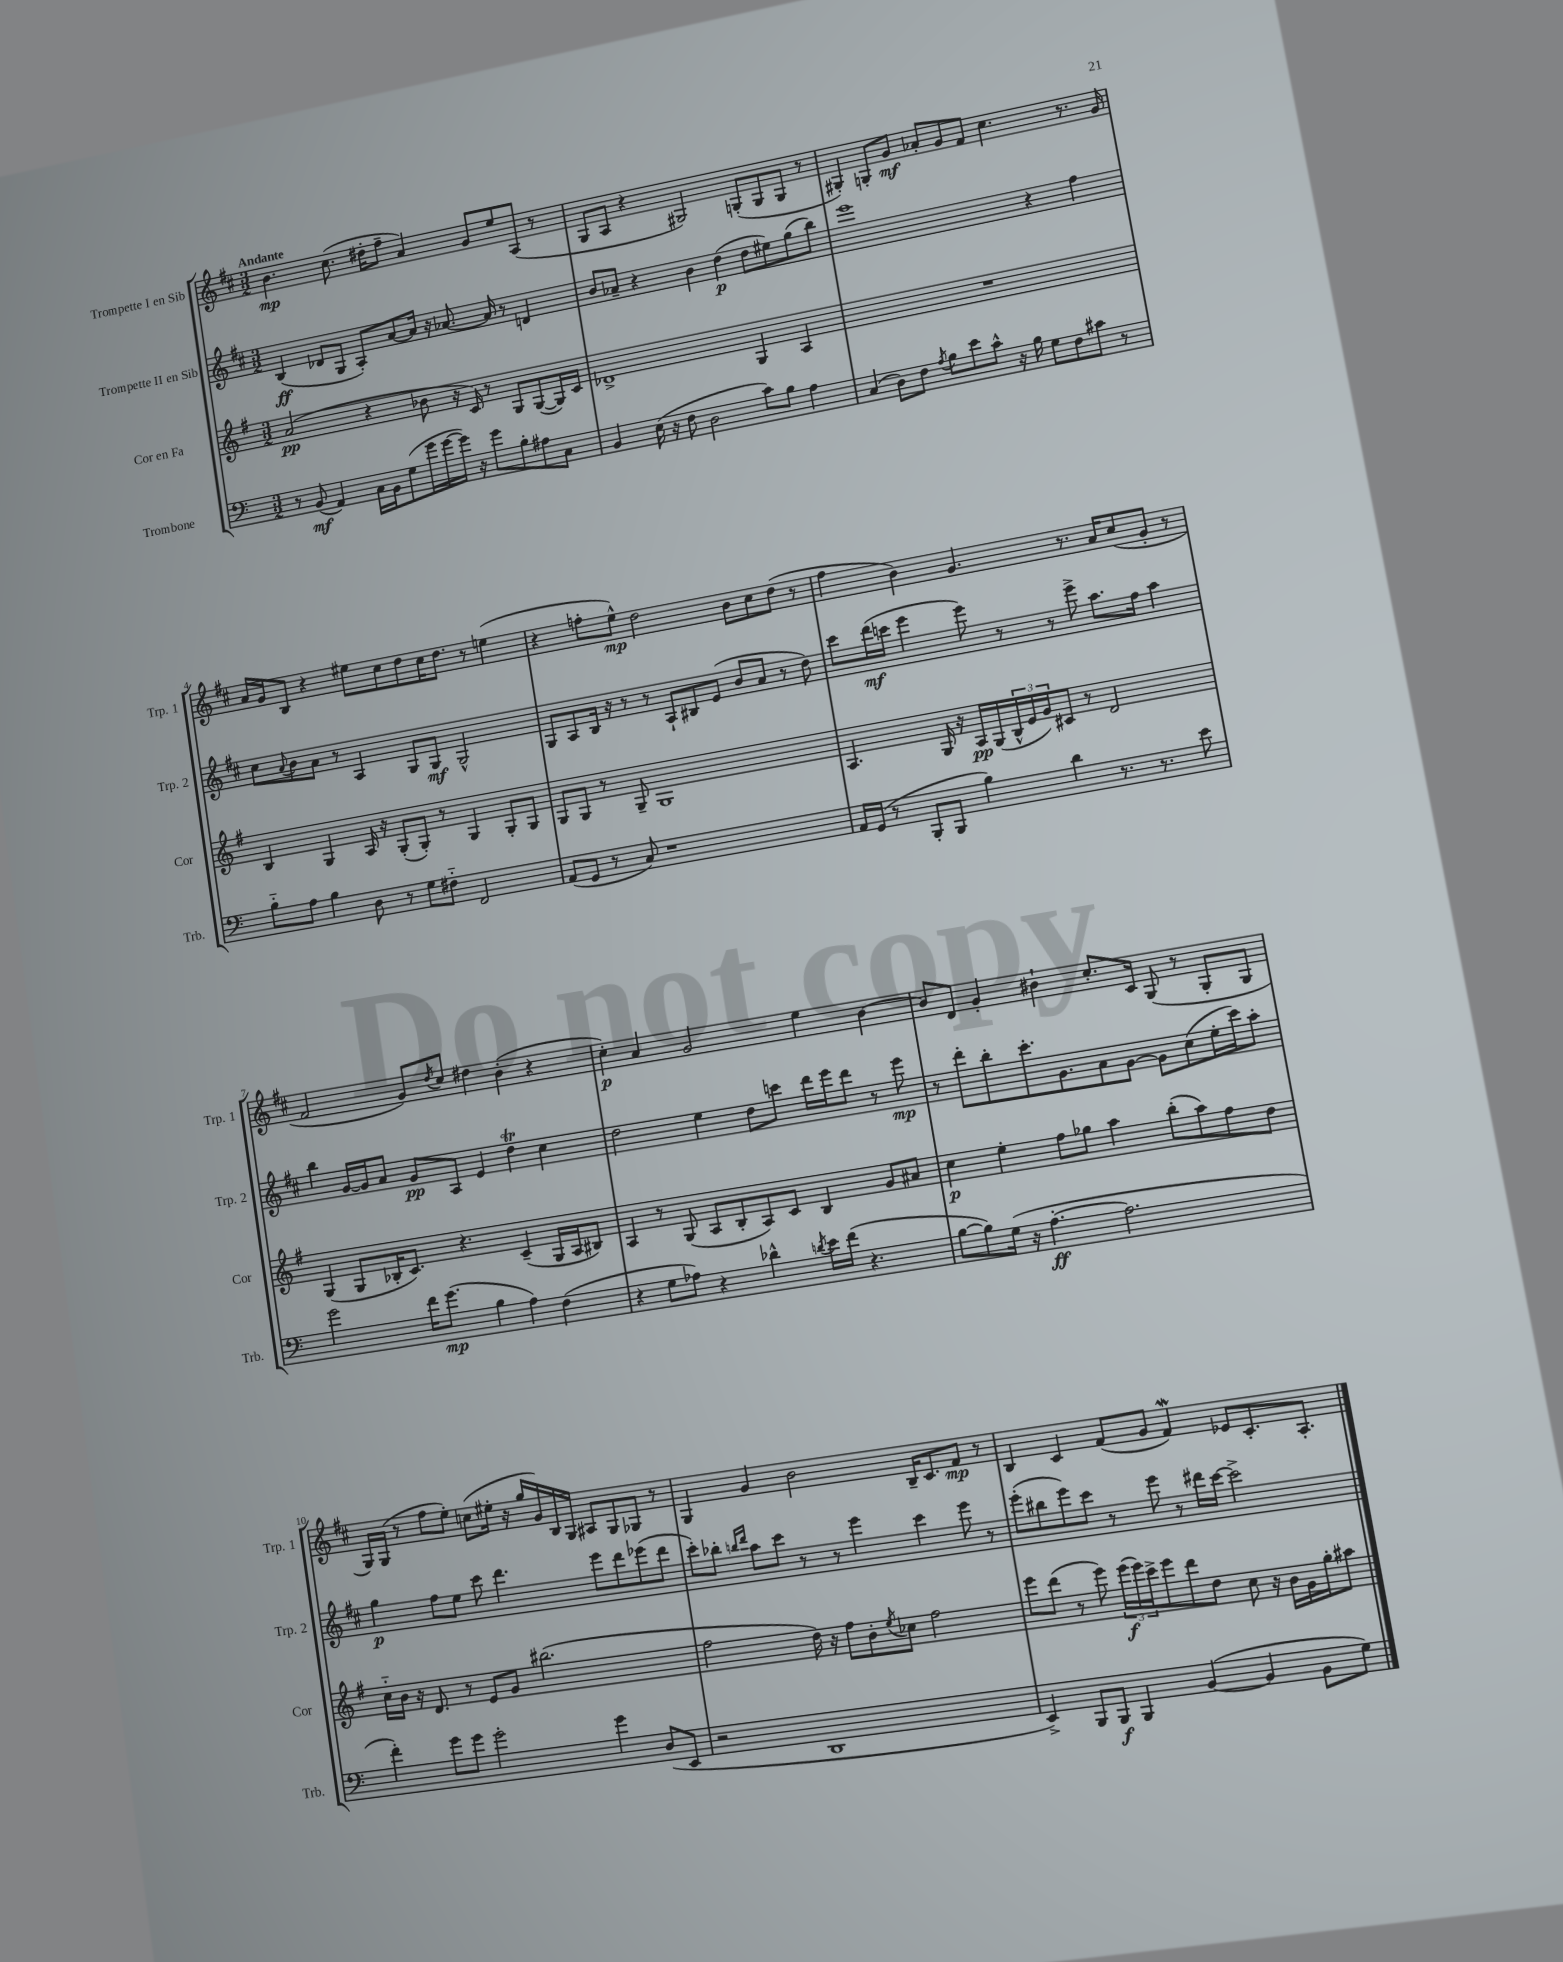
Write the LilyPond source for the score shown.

<<
\new StaffGroup <<
\new Staff = "s0" \with { instrumentName = "Trompette I en Sib" shortInstrumentName = "Trp. 1" } {
    \clef treble \key d \major \numericTimeSignature \time 3/2 \tempo "Andante"
    b'4.\mp cis''8.( dis''16-. fis''8-- a'4) g'8 e''8 a8( r8 |
    g8 a8 r4 gis2) g8-.( g8 g8 r8 |
    gis4-.) g8-. g'8\mf aes'8-. g'8 fis'8 cis''4. r8. g'16 |
    a'16 g'16 b8 r4 eis''8 cis''8 d''8 cis''16 d''8. r8 e''4( |
    r4 f''8-. e''8-^\mp) d''2 b'8 cis''8 d''8( r8 |
    fis''4 b'4) g'4. r8. a'16 cis''8( g'8-. r8 |
    fis'2 g'8) \acciaccatura { d''8 } cis''8 dis''4 b'4-.( r4 |
    cis''4-.\p) a'4 g'2 e''4 b'4~ |
    b'8 d'8 g'4-. bis'4-! cis''8.-. cis'16 g8( r8 g8-. g8 |
    g16) g16( r8 fis''8 e''8-.) c''8( eis''16-. r16 g''16 g'16) b16 g16 ais8 g8 ges8 r8 |
    g4 g'4 b'2 b16-- cis'8. fis'8\mp r8 |
    b4 cis'4 fis'8( g'8 fis'4\mordent) ees'8 cis'8.-. a8.-. \bar "|." |
}
\new Staff = "s1" \with { instrumentName = "Trompette II en Sib" shortInstrumentName = "Trp. 2" } {
    \clef treble \key d \major \numericTimeSignature \time 3/2
    b4\ff( des'8 g8 a8-.) a'8~ a'16 r16 aes'8.~ aes'16 r8 d'4 |
    b'8 aes'8-- r4 b'4 d''4\p( d''8 eis''8) g''8( b''8) |
    e'''1 r4 fis''4 |
    cis''8 \appoggiatura { a'8 } b'8 a'8 r8 a4 g8 g8\mf g2-^ |
    g8 a8 b16 r16 r8 r8 a8-! bis8 e'8( b'8 a'8 r8 d''8) |
    cis'''8 d'''16\mf( c'''16 e'''4 e'''8) r8 r8 e'''8-> a''8. fis''16 a''4 |
    b''4 g'16~ g'16 a'8 g'8\pp a8 e'4 d''4\trill cis''4 |
    d''2 e''4 d''8 c'''8 d'''16 e'''16 d'''8 r8 e'''8\mp |
    r8 d'''8-. b''8-. cis'''8.-. g'8. a'8 g'8~ g'8 cis''8( e''16-. cis'''16) a''8-. |
    g''4\p fis''8 e''8 cis'''8 d'''4. e'''8 d'''8 ees'''8( d'''8 |
    cis'''8-.) bes''8-. \grace { b''16 d'''16 } a''8 cis'''8 r8 r8 e'''4 cis'''4 e'''8 r8 |
    e'''8-.( bis''8 e'''8) cis'''8 r8 e'''8 r8 dis'''16 cis'''16~ cis'''2-> \bar "|." |
}
\new Staff = "s2" \with { instrumentName = "Cor en Fa" shortInstrumentName = "Cor" } {
    \clef treble \key g \major \numericTimeSignature \time 3/2
    a'2\pp( r4 bes'8 r16 c'16) r8 g8 g8~( g16) c'16 |
    des'1-> g4 a4 |
    R1. |
    b4 g4 a16 r16 g8-.( g8-.) r8 g4 g8-. g8 |
    g8 g8 r8 g8-- g1 |
    a4. g16 r16 a16\pp g16( \tuplet 3/2 { b16-^ e'16 g'16) } cis'8 r8 d'2 |
    g4( g8 bes16-. c'8.) r4. c'4--( g16 a16 bis8) |
    a4 r8 g8( a8 b8-. a8) c'8 b4 g'8 ais'8 |
    c''4\p e''4-. fis''8 ges''8 a''4 b''8-.( a''8) fis''8 d''8 |
    c''16-_ b'16 r16 d'8. r8 e'8 g'8 bis''2.( |
    fis''2 d''16) r16 fis''8 b'8-. \acciaccatura { e''8 } ces''8 fis''2 |
    e'''8 d'''8( r8 e'''8) \tuplet 3/2 { e'''16\f( e'''16) c'''16-> } e'''8 d'''8 d''8 c''8 r16 b'16 g'16 g''16-. ais''8 \bar "|." |
}
\new Staff = "s3" \with { instrumentName = "Trombone" shortInstrumentName = "Trb." } {
    \clef bass \key c \major \numericTimeSignature \time 3/2
    r8 b,8\mf( a,4) c16 b,16 g8( g'16 g'16~ g'16) r16 g'8 b8-. ais8 c8 |
    b,4 e16( r16 f8 d2 c'8) b8 a4 |
    c4( d8) f8 \acciaccatura { a8 } b8 e'8 c'8-^ r16 b16 g8 f8 cis'8 r8 |
    b8-_ a8 b4 d8 r8 g8 fis8-_ f,2 |
    a,8( g,8 r8 c8) r1 |
    a,16 g,16( r8 b,,8-. b,,8 b4) d'4 r8. r8. e'8 |
    g'2 f'16 g'8.\mp( b4 a4) f4( |
    r4 g8 aes8) r4 des'4-^ \acciaccatura { d'8 } e'16 f'16( r4. |
    b8~ b8) g16( r16 a4.~-.\ff a2. |
    f'4-.) g'8 g'8 g'2-. g'4 d8( e,8 |
    r2 d,1 |
    e,4->) b,,8 b,,8\f b,,4 b,4~( b,4 b,8 g8) \bar "|." |
}
>>
>>
